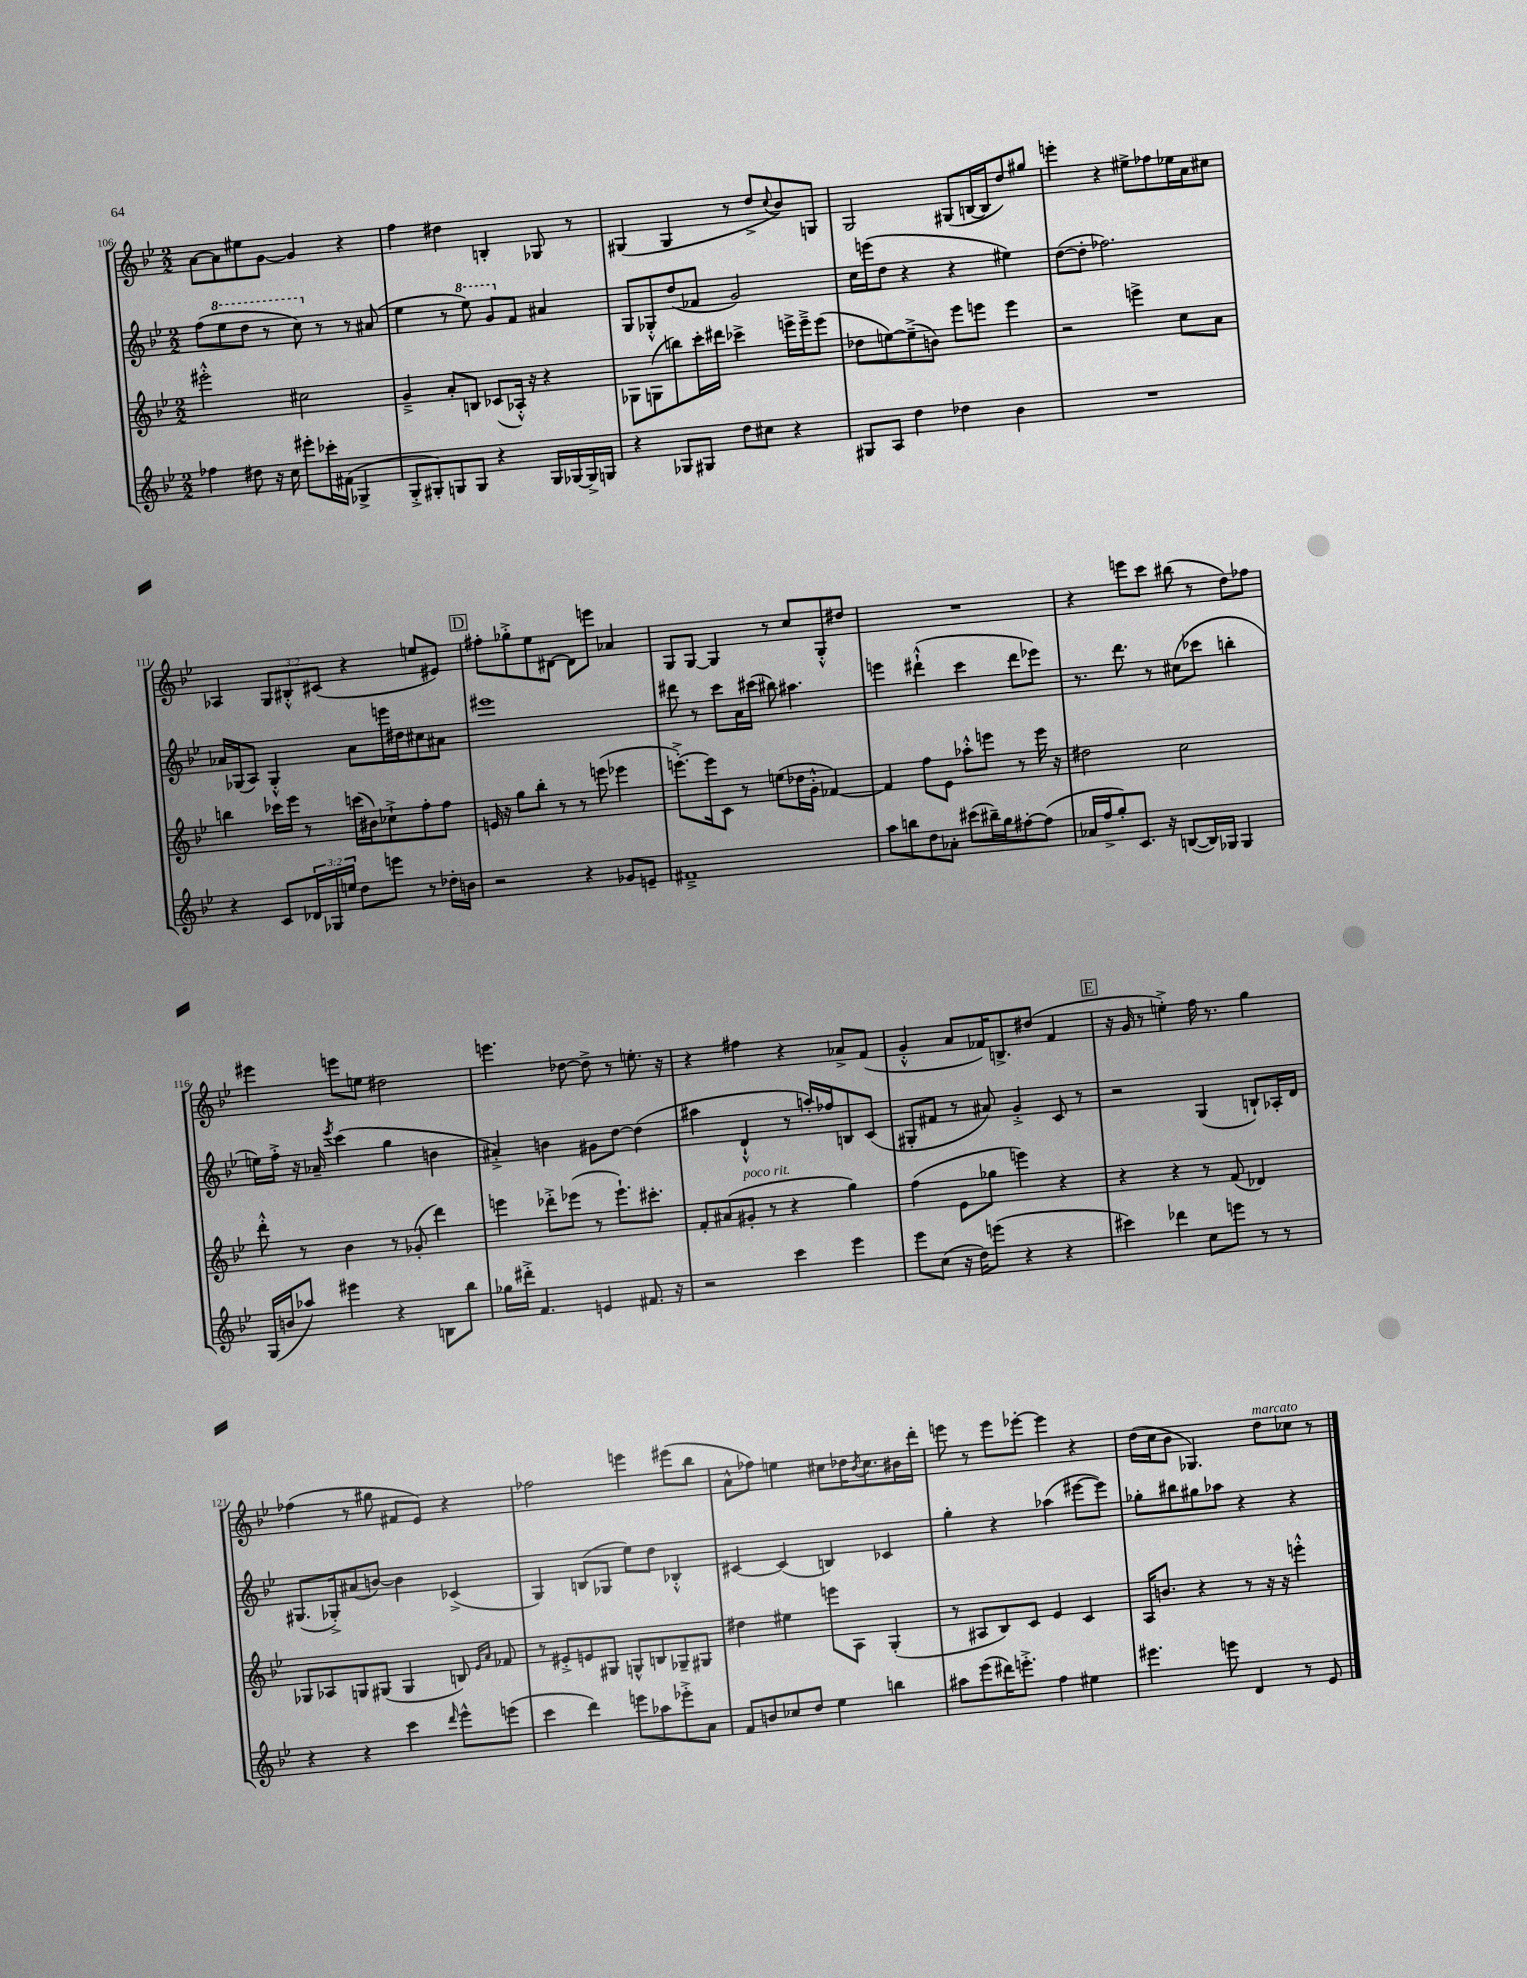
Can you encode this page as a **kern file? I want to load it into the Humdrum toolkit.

**kern	**kern	**kern	**kern
*staff4	*staff3	*staff2	*staff1
*clefG2	*clefG2	*clefG2	*clefG2
*k[b-e-]	*k[b-e-]	*k[b-e-]	*k[b-e-]
*M2/2	*M2/2	*M2/2	*M2/2
4ff-\	2eee#'^^\	(8ff\L	[8a\L
.	.	8eee-\	8a\]
8dd#\	.	8ddd\J	8ee#\
16r	.	8r	[8g\J
16cc\	.	.	.
8eee#'\L	2cc#\	8ccc\)	4g/]
16ccc-'\L	.	8r	.
(16f#\JJ	.	.	.
4G-^/	.	8r	4r
.	.	(8a#/	.
=	=	=	=
8G'^/L	4g~^/	4ee-\	4ff\
8G#'/)	.	.	.
8G/	8a'/L	8r	4dd#\
8G/J	8B/J	8eee-\)	.
4r	(8c-/L	8gg/L	4B'/
.	16A-'^^/Jk)	8f/J	.
.	16r	.	.
16G/LL	4r	4a#/	8G-/
[16G-/	.	.	.
16G-^/]	.	.	8r
16G/JJ	.	.	.
=	=	=	=
4r	8G-\L	8G/L	(4G#/
.	(8G\	8G-'^^/	.
8G-/L	8bb\)	(8dd/	4G#/
8G#/J	16ccc'\L	8f-/J	.
.	16ddd#\JJ	.	.
8dd\L	4ccc-^\	2g/)	8r
8cc#\J	.	.	8dd^/L
.	.	.	8qqcc/
4r	16eee^\LL	.	8b-/)
.	16eee~^\J	.	.
.	(8eee\J	.	8G/J
=	=	=	=
8G#/L	8dd-\L	16cc\LL	2G/
.	.	(16eee\J	.
8A/J	[8ee\)	8dd\J	.
4dd\	(8ee~^\]	4r	.
.	8b\J)	.	.
4dd-\	8eee-\L	4r	(8G#/L
.	8eee\J	.	[16B/L
.	.	.	16B/]J
4b-\	4eee\	4ee#\)	8dd/)
.	.	.	8gg#/J
=	=	=	=
1r	2r	([8dd\L	4eee'\
.	.	8dd'\]J	.
.	.	2.ff-\)	4r
.	4eee^\	.	8ee#^\L
.	.	.	8ff-\
.	8cc\L	.	16ee-\L
.	.	.	16a\J
.	8a\J	.	8cc#\J
=	=	=	=
4r	4bb\	16a-/LL	4A-/
.	.	(16G-/J	.
.	.	8A/J)	.
8c/L	16ccc-\LL	4G-'^^/	12G/L
.	16eee-\JJ	.	.
.	.	.	12B#'^^/
24d-/L	8r	.	.
24G-/	.	.	(12c#/J
24ee/JJ	.	.	.
8dd\L	(16ccc\LL	8a-\L	4r
.	16b#\J)	.	.
8eee\J	8cc-`^\	16eee\L	.
.	.	16dd#\J	.
8r	8ff'\	8cc#\	8ee/L
16dd-'\LL	8ff\J	8a#\J	8e#/J)
16b\JJ	.	.	.
=	=	=	=
2r	16e/	1eee#	8ff#'\L
.	16r	.	.
.	8gg\L	.	8gg-'^\
.	8bb-'\J	.	8ee-\
.	8r	.	[8d#\J
4r	8r	.	8d#\]L
.	(8eee\	.	8eee\J
8g-/L	4eee-\	.	4a-/
8e~/J	.	.	.
=	=	=	=
1f#~^	[8.eee'^\L)	8ddd#\	8G/L
.	.	8r	[8G/J
.	16eee\]k	.	.
.	8c\J	8ccc\L	4G/]
.	8r	16a\L	.
.	.	(16ccc#\JJ	.
.	(8ee\L	8bb#\)	8r
.	16dd-\L	4.aa#\	8cc/L
.	16g'^^\JJ	.	.
.	[4f-/)	.	8G'^^/
.	.	.	8dd#/J
=	=	=	=
8aa\L	4f-/]	4eee\	1r
8bb\	.	.	.
8dd\	8ff\L	(4ddd#`^^\	.
8a-'\J	8e-\J	.	.
(8ccc#\L	8aa-'^^\L	4ccc\	.
16bb#~\L)	8eee\J	.	.
16gg\J	.	.	.
[8ff#'\	8r	8ddd#\L	.
(8ff#\]J	16eee\	8eee-\J)	.
.	16r	.	.
=	=	=	=
16a-/LL	2dd#\	8.r	4r
16ff^/J	.	.	.
8gg'/)	.	.	.
.	.	8.ddd\	.
8.c/J	.	.	8eee\L
.	.	8r	8ccc\J
16r	.	.	.
([8B/L	2cc\	(8cc#\L	(8bb#\
16B/]L)	.	8ccc-\J	8r
16G-/JJ	.	.	.
4G-/	.	4bb'\	8dd\L)
.	.	.	8ff-\J
=	=	=	=
(16G/LL	8ddd'^^\	16ee\LL)	4eee#\
16b/J	.	16ff'^\JJ	.
8aa-/J)	8r	16r	.
.	.	16a-~/	.
.	.	8qeee-/	.
4eee#\	4b-\	(4ccc\	8eee\L
.	.	.	8ee\J
4r	8r	4gg\	2dd#\
.	(8g-'/	.	.
8B\L	4ddd\)	4b\	.
8bb-\J	.	.	.
=	=	=	=
16gg-\LL	4eee\	4a#'^/)	4.eee\
16ddd#'^\JJ	.	.	.
4.f/	.	.	.
.	8ddd-'^\L	4b\	.
.	(8eee-\J	.	[8dd-\
4e/	8r	8g#\L	8dd-^\]
.	8.eee-`\L)	[8dd\J	8r
8.f#/	.	(4dd\]	8.ee'\
.	8.ccc#'\J	.	.
16r	.	.	16r
=	=	=	=
2r	8f'/L	4aa#\	4r
.	(8a#/	.	.
.	8g#'/J	4d`^^/	4ff#\
.	8r	.	.
4ccc\	4r	8r	4r
.	.	16aa'/LL)	.
.	.	16ff-/J	.
4eee-\	4gg\)	8B/	8a-^/L
.	.	(8c/J	(8f/J
=	=	=	=
8eee-\L	(4ff\	8G#'/L	4g'^^/
(8cc\J	.	8f#/J	.
16r	8e-\L	8r	8a/L
16dd\LK)	.	.	.
(8eee\J	8gg-\J	8a#/)	16f-/K)
.	.	.	8.B^/
4r	4eee\)	4g'^/	.
.	.	.	(8dd#/J
4r	4r	8c/	4f-/
.	.	8r	.
=	=	=	=
4ccc#\)	4r	2r	16r
.	.	.	16g/
.	.	.	8r
4ddd-\	4r	.	4ee'^\)
8cc\L	8r	(4G/	16ff\
.	.	.	8.r
8eee\J	(8f/	.	.
8r	4d-/)	8B`/L)	4gg\
8r	.	16A-'/L	.
.	.	16d/JJ	.
=	=	=	=
4r	8G-/L	(8.G#/L	(4ff-\
.	8A-/	.	.
.	.	16G-'^/k)	.
4r	8G/	(8a#/	8r
.	(8G#/J	[8b/J)	8gg#\
4ccc\	4G#/	4b\]	8f#/L
.	.	.	8e-/J)
16qqddd/	.	.	.
8eee-^^\L	8B/)	(4c-^/	4r
.	16qqe-/LL	.	.
.	16qqa/JJ	.	.
(8eee\J	8f-/	.	.
=	=	=	=
4ccc\	8r	4G/)	2ff-\
.	8e#'^/L	.	.
4ddd\)	8e/	(8B/L	.
.	8G#/J	8G-/J	.
8eee\L	8G^^/L	8ee-\L)	4eee\
8aa-\	8B/	8dd\J	.
8eee-'^\	8G-~/	4B-'^^/	(8eee#\L
8a\J	8G#/J	.	8bb-\J
=	=	=	=
8f/L	4dd#\	[4c#/	8a^^\L
8b/	.	.	8ff-\J)
8cc-/	4ee#\	(4c#/]	4ee\
8dd/J	.	.	.
4ee-\	8eee\L	4B/)	8cc#\L
.	8A\J	.	16dd-\K
.	.	.	8qb-/
.	.	.	8.cc#\
4bb\	(4G'/	4c-/	.
.	.	.	16b#\L
.	.	.	16ddd'\JJ
=	=	=	=
8aa#\L	8r	4gg'\	8eee\
(8eee-\	8A#/L	.	8r
16ddd#\K)	8B-/)	4r	8eee\L
8.eee'^\J	.	.	.
.	8c/J	.	[8eee-'\J
4ff\	4e-/	(4aa-\	4eee-\]
4ee#\	4c/	[8eee#\L	4r
.	.	8eee#\]J)	.
=	=	=	=
4.eee#\	16A/LK	8gg-'\L	(16dd\LL
.	8.b/J	.	16cc\J
.	.	8bb#\	8b-\J
.	4r	8gg#\	4.G-/)
8eee\	.	8aa-\J	.
4d/	8r	4r	.
.	16r	.	8dd\L
.	16r	.	.
8r	4eee'^^\	4r	8cc-\J
8e-/	.	.	8r
==	==	==	==
*-	*-	*-	*-
